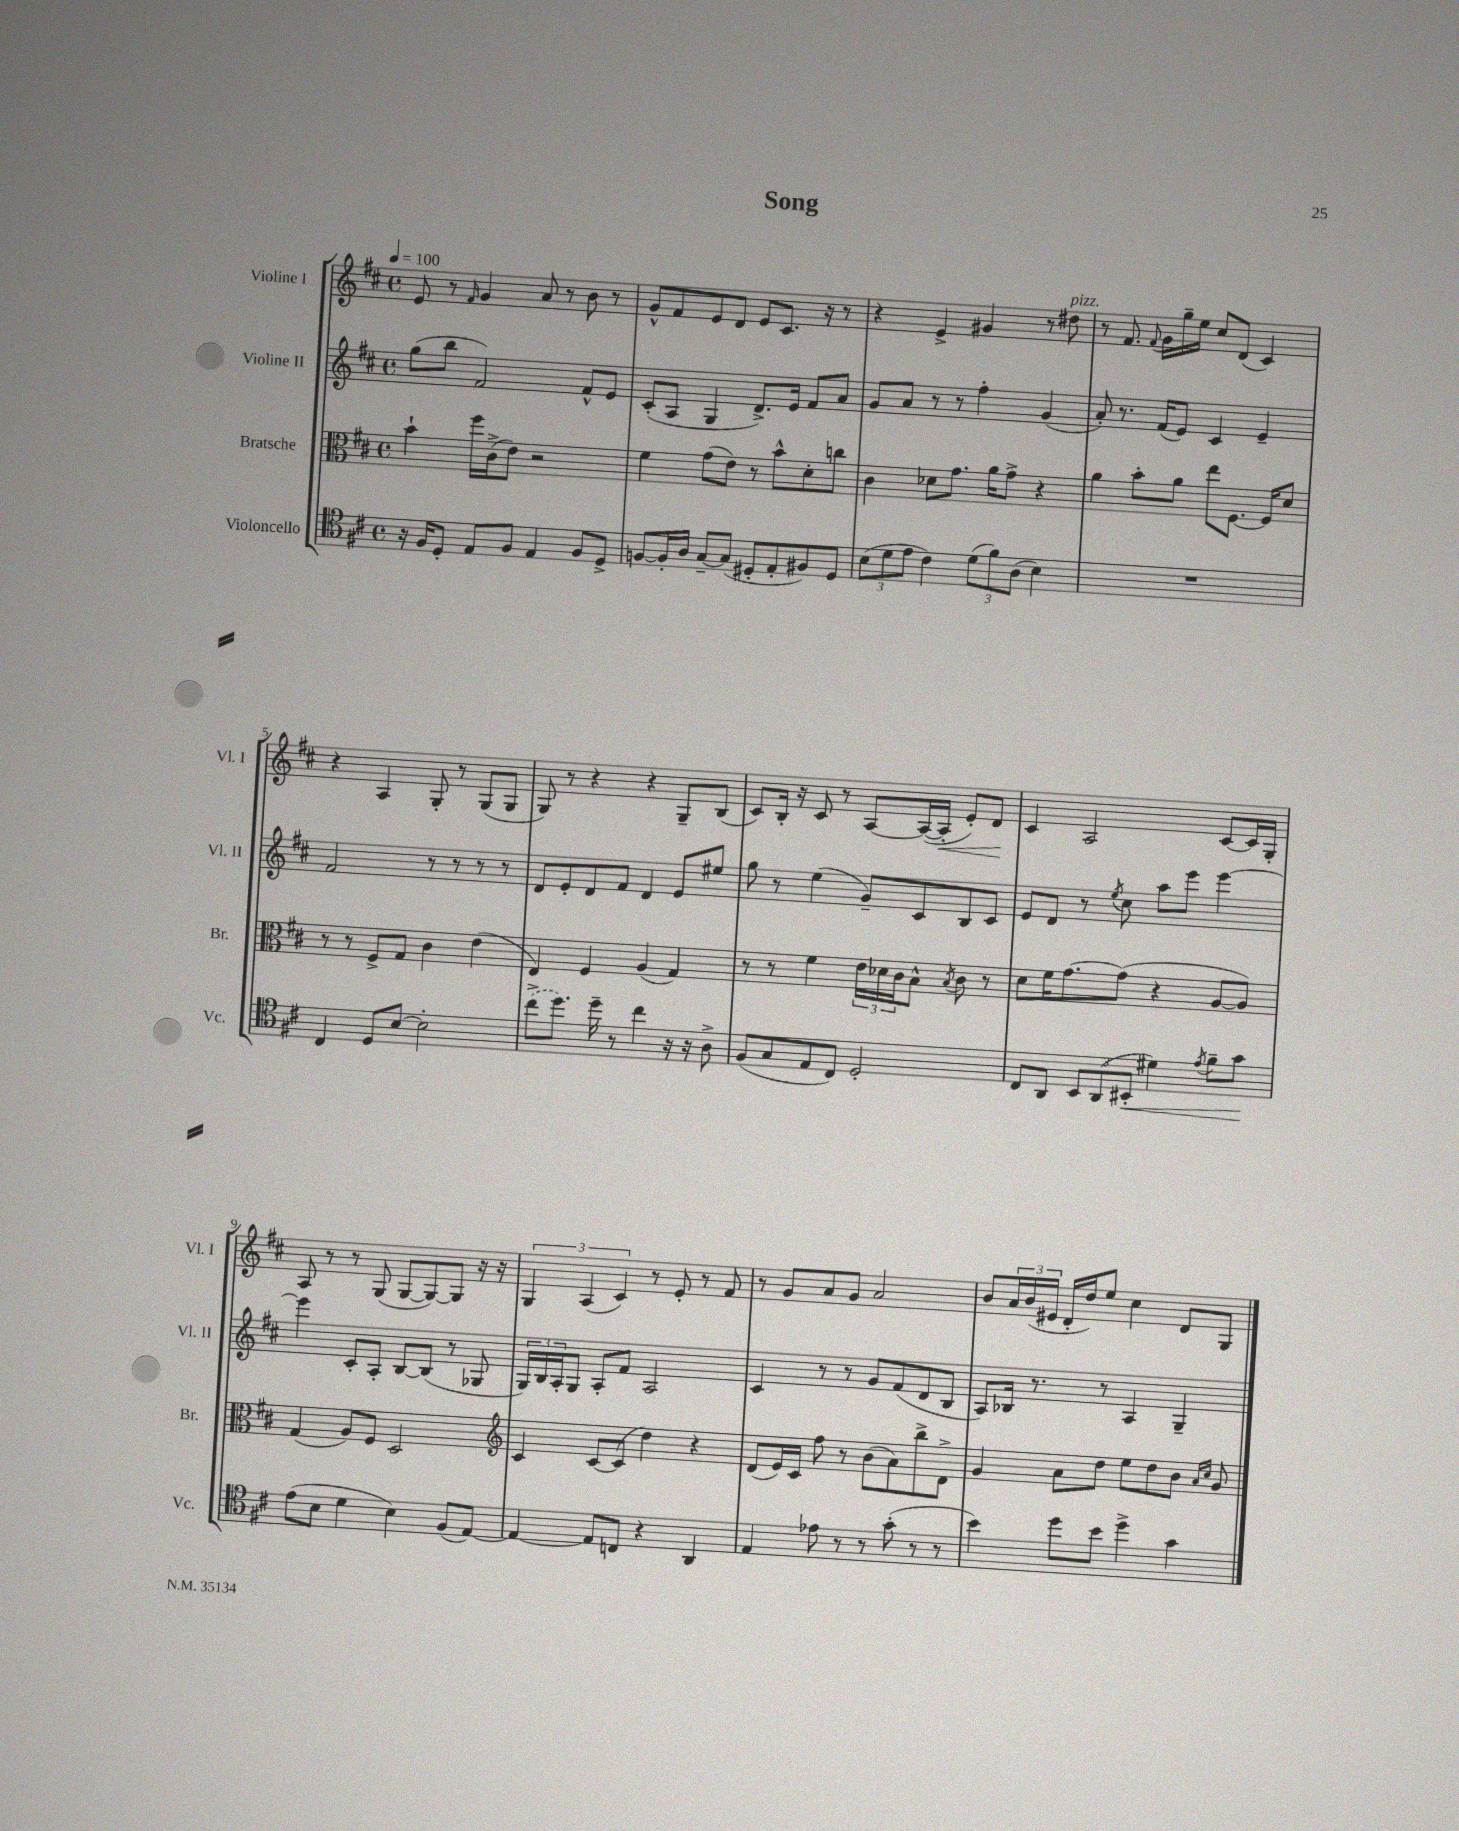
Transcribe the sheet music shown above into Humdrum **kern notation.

**kern	**kern	**kern	**kern
*staff4	*staff3	*staff2	*staff1
*clefC4	*clefC3	*clefG2	*clefG2
*k[f#c#]	*k[f#c#]	*k[f#c#]	*k[f#c#]
*M4/4	*M4/4	*M4/4	*M4/4
*met(c)	*met(c)	*met(c)	*met(c)
*MM100	*MM100	*MM100	*MM100
16r	4b`\	(8gg\L	8e/
16F#/LK	.	.	.
8D'/J	.	8bb\J	8r
.	.	.	16qqf#/
8E/L	16ff#\LL	2f#/)	4g/
.	(16c#^\J	.	.
8F#/J	8e\J)	.	.
4E/	2r	.	8a/
.	.	.	8r
8F#/L	.	8f#^^/L	8b\
8D^/J	.	8e/J	8r
=	=	=	=
[8F/L	4f#\	(8c#'/L	8g^^/L
16F'/]L	.	8A/J	8f#/
16A/JJ	.	.	.
[8G~/L	(8g\L	4G/	8e/
(8G/]J	8e\J)	.	8d/J
8D#'/L	8r	8.d^/L)	8e/L
8E'/	8b^^\L	.	8.c#/J
.	.	16e/Jk	.
8F#/)	8d'\	8f#/L	.
.	.	.	16r
8D#/J	8cc\J	8a/J	8r
=	=	=	=
(12B\L	4c#\	8g/L	4r
12d\	.	.	.
.	.	8a/J	.
12e\J	.	.	.
4c#\)	8d-\L	8r	4e^/
.	8.g\J	8r	.
(12d\L	.	4ff#'\	4g#/
.	16a\LK	.	.
12f#\)	.	.	.
.	8g^\J	.	.
(12A\J	.	.	.
4B\)	4r	(4g/	8r
.	.	.	8dd#\
=	=	=	=
1r	4a\	8a'/)	8r
.	.	8.r	8.f#/
.	8b'\L	.	.
.	.	.	8qqf#/
.	.	(16f#/LK	16g\LL
.	8a\J	8e/J)	16gg~\
.	.	.	16ee\JJ
.	8ee\L	4c#/	8cc#/L
.	[8.F#\J	.	(8d/J
.	.	4e~/	4c#/)
.	16F#/]LK	.	.
.	8d/J	.	.
=	=	=	=
4C#/	8r	2f#/	4r
.	8r	.	.
8D/L	8F#^/L	.	4A/
[8B/J	8G/J	.	.
2B'\]	4c#\	8r	8G'/
.	.	8r	8r
.	(4e\	8r	(8G/L
.	.	8r	8G/J
=	=	=	=
(8cc#^\L	4E/)	8d/L	8G/)
8.dd\J)	.	8e'/	8r
.	4F#/	8d/	4r
16dd~\	.	.	.
8r	.	8f#/J	.
4cc#\	(4A/	4d/	4r
16r	4G/)	8e/L	8G~/L
16r	.	.	.
8A^\	.	8ee#/J	(8B/J
=	=	=	=
(8F#/L	8r	8gg\	8c#/L)
8G/	8r	8r	16B'/Jk
.	.	.	16r
8E/	4f#\	(4ee\	8c#/
8C#/J)	.	.	8r
2D'/	24e\LL	8g~/L)	[8A/L
.	24d-\	.	.
.	24c#\J	.	.
.	8B^^\J	8c#/	(16A/_L
.	.	.	16A'/]JJ
.	8qB/	.	.
.	8c#\	8B/	8e'/L)
.	8r	8c#/J	8d/J
=	=	=	=
8C#/L	8d\L	8e/L	4c#/
8AA/J	16f#\K	8d/J	.
.	[8.g\	.	.
12BB/L	.	8r	2A/
(12AA/	.	.	.
.	.	8qee/	.
.	(8g\]J	8cc#\	.
12BB#'/J	.	.	.
4d#\)	4r	8aa\L	.
.	.	8eee\J	.
8qe/	.	.	.
8f#~\L	[8A/L	[4eee\	[8c#/L
8g\J	8A/]J)	.	16c#/]L
.	.	.	16G'/JJ
=	=	=	=
(8e\L	(4G/	4eee\]	8A/
8B\J	.	.	8r
4d\	8A/L)	8c#'/L	8r
.	8F#/J	8A'/J	(8G/
4B\)	2D/	[8B/L	[8G/L
.	.	(8B/]J	8G/_)
(8F#/L	.	8r	8G/]J
[8E/J)	.	8G-/	16r
.	.	.	16r
=	=	=	=
*	*clefG2	*	*
4E/_	4c#/	24G/LL)	6G/
.	.	24B/	.
.	.	24A'/J	.
.	.	8G/J	.
.	.	.	(6A/
8E/]L	[8c#/L	8A'/L	.
.	.	.	6c#/)
8C/J	(8c#/]J	8f#/J	.
4r	4dd\)	2A/	8r
.	.	.	8e'/
4AA/	4r	.	8r
.	.	.	8f#/
=	=	=	=
4E/	(8d/L	4c#/	8r
.	16e/L)	.	8g/L
.	16c#/JJ	.	.
8e-\	8ff#\	8r	8a/
8r	8r	8r	8g/J
8r	(8b\L	8g/L	2a/
(8g'\	8a\)	(8f#/	.
8r	8bb^\	8d/	.
8r	8d^\J	8B/J	.
=	=	=	=
4b\)	4g/	8A/L)	8b/L
.	.	16B-/Jk	24a/L
.	.	.	(24b/
.	.	8.r	.
.	.	.	24e#/JJ
8dd\L	8a\L	.	16d'/LL
.	.	.	16dd/J)
8b\J	8dd\J	8r	8ee/J
4dd^\	8ee\L	4A/	4cc#\
.	8dd\	.	.
4g\	8b\J	4G~/	8d/L
.	16qqa/LL	.	.
.	16qqcc#/JJ	.	.
.	8g/	.	8G/J
==	==	==	==
*-	*-	*-	*-
